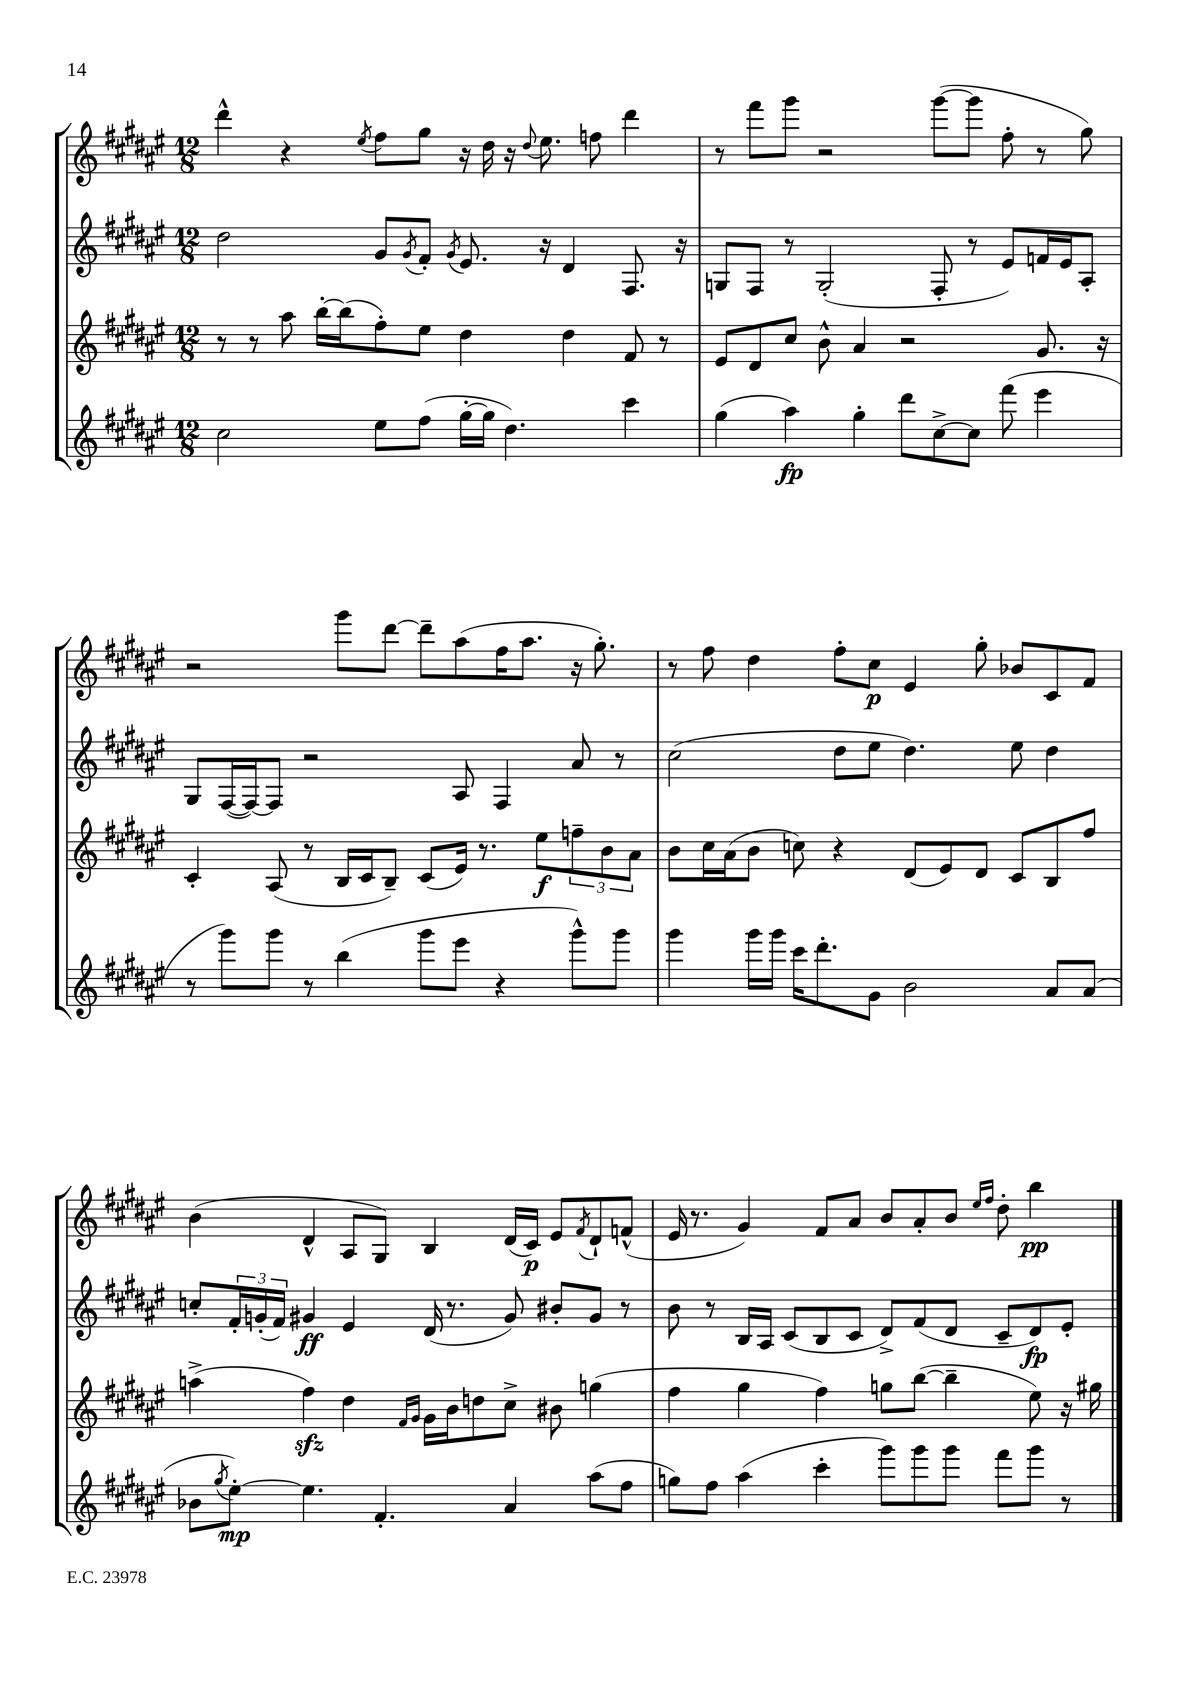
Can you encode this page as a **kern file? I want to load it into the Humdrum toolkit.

**kern	**dynam	**kern	**dynam	**kern	**dynam	**kern	**dynam
*part4	*part4	*part3	*part3	*part2	*part2	*part1	*part1
*staff4	*staff4	*staff3	*staff3	*staff2	*staff2	*staff1	*staff1
*clefG2	*	*clefG2	*	*clefG2	*	*clefG2	*
*k[f#c#g#d#a#e#]	*	*k[f#c#g#d#a#e#]	*	*k[f#c#g#d#a#e#]	*	*k[f#c#g#d#a#e#]	*
*M12/8	*	*M12/8	*	*M12/8	*	*M12/8	*
=45	=45	=45	=45	=45	=45	=45	=45
2cc#\	.	8r	.	2dd#\	.	4ddd#^^\	.
.	.	8r	.	.	.	.	.
.	.	8aa#\	.	.	.	4r	.
.	.	[16bb'\LL	.	.	.	.	.
.	.	(16bb\J]	.	.	.	.	.
.	.	.	.	.	.	8qee#/	.
8ee#\L	.	8ff#'\)	.	8g#/L	.	8ff#\L	.
.	.	.	.	8qg#/	.	.	.
(8ff#\J	.	8ee#\J	.	8f#'/J	.	8gg#\J	.
.	.	.	.	8qg#/	.	.	.
[16gg#'\LL	.	4dd#\	.	8.e#/	.	16r	.
16gg#\JJ]	.	.	.	.	.	16dd#\	.
4.dd#\)	.	.	.	.	.	16r	.
.	.	.	.	.	.	8qqdd#/	.
.	.	.	.	16r	.	8.ee#\	.
.	.	4dd#\	.	4d#/	.	.	.
.	.	.	.	.	.	8ffn\	.
4ccc#\	.	8f#/	.	8.F#/	.	4ddd#\	.
.	.	8r	.	.	.	.	.
.	.	.	.	16r	.	.	.
=46	=46	=46	=46	=46	=46	=46	=46
(4gg#\	.	8e#/L	.	8Gn/L	.	8r	.
.	.	8d#/	.	8F#/J	.	8fff#\L	.
4aa#\)	fp	8cc#/J	.	8r	.	8ggg#\J	.
.	.	8b^^\	.	(2G'/	.	2r	.
4gg#'\	.	4a#/	.	.	.	.	.
8ddd#\L	.	2r	.	.	.	.	.
[8cc#^\	.	.	.	8F#'/	.	([8ggg#\L	.
8cc#\J]	.	.	.	8r	.	8ggg#\J]	.
(8fff#\	.	.	.	8e#/L)	.	8ff#'\	.
4eee#\	.	8.g#/	.	16fn/L	.	8r	.
.	.	.	.	16e#/J	.	.	.
.	.	.	.	8A#'/J	.	8gg#\)	.
.	.	16r	.	.	.	.	.
!!LO:LB:g=z
=47	=47	=47	=47	=47	=47	=47	=47
8r	.	4c#'/	.	8G#/L	.	2r	.
8ggg#\L)	.	.	.	([16F#/L	.	.	.
.	.	.	.	16F#/J_)	.	.	.
8ggg#\J	.	(8A#/	.	8F#/J]	.	.	.
8r	.	8r	.	2r	.	.	.
(4bb\	.	16B/LL	.	.	.	8ggg#\L	.
.	.	16c#/J	.	.	.	.	.
.	.	8B~/J)	.	.	.	[8ddd#\J	.
8ggg#\L	.	(8c#/L	.	.	.	8ddd#~\L]	.
8eee#\J	.	16e#/Jk)	.	8A#/	.	(8aa#\	.
.	.	8.r	.	.	.	.	.
4r	.	.	.	4F#/	.	16ff#\K	.
.	.	.	.	.	.	8.aa#\J	.
.	.	8ee#\L	f	.	.	.	.
8ggg#^^\L)	.	12ffn~\	.	8a#/	.	16r	.
.	.	.	.	.	.	8.gg#'\)	.
.	.	12b\	.	.	.	.	.
8ggg#\J	.	.	.	8r	.	.	.
.	.	12a#\J	.	.	.	.	.
=48	=48	=48	=48	=48	=48	=48	=48
4ggg#\	.	8b\L	.	(2cc#\	.	8r	.
.	.	16cc#\L	.	.	.	8ff#\	.
.	.	(16a#\J	.	.	.	.	.
16ggg#\LL	.	8b\J	.	.	.	4dd#\	.
16ggg#\JJ	.	.	.	.	.	.	.
16ccc#\KL	.	8ccn\)	.	.	.	.	.
8.ddd#'\	.	.	.	.	.	.	.
.	.	4r	.	8dd#\L	.	8ff#'\L	.
8g#\J	.	.	.	8ee#\J	.	8cc#\J	p
2b\	.	(8d#/L	.	4.dd#\)	.	4e#/	.
.	.	8e#/)	.	.	.	.	.
.	.	8d#/J	.	.	.	8gg#'\	.
.	.	8c#/L	.	8ee#\	.	8b-X/L	.
8a#/L	.	8B/	.	4dd#\	.	8c#/	.
(8a#/J	.	8ff#/J	.	.	.	8f#/J	.
!!LO:LB:g=z
=49	=49	=49	=49	=49	=49	=49	=49
8b-X\L	.	(4aan^\	.	8ccn'/L	.	(4b\	.
8qgg#/	.	.	.	.	.	.	.
[8ee#'\J)	mp	.	.	24f#'/L	.	.	.
.	.	.	.	(24gn'/	.	.	.
.	.	.	.	24f#/JJ)	.	.	.
4.ee#\]	.	4ff#zz\)	.	4g#X/	ff	4d#^^/	.
.	.	4dd#\	.	4e#/	.	8A#/L	.
4.f#'/	.	.	.	.	.	8G#/J)	.
.	.	16qqf#/LL	.	.	.	.	.
.	.	16qqg#/JJ	.	.	.	.	.
.	.	16g#\LL	.	(16d#/	.	4B/	.
.	.	16b\J	.	8.r	.	.	.
.	.	8ddn\	.	.	.	.	.
4a#/	.	8cc#^\J	.	8g#/)	.	(16d#/LL	.
.	.	.	.	.	.	16c#/JJ)	p
.	.	8b#X\	.	8b#X'/L	.	8e#/L	.
.	.	.	.	.	.	8qf#/	.
(8aa#\L	.	(4ggn\	.	8g#/J	.	8d#`/	.
8ff#\J	.	.	.	8r	.	(8fn^^/J	.
=50	=50	=50	=50	=50	=50	=50	=50
8ggn\L)	.	4ff#\	.	8b\	.	16e#/	.
.	.	.	.	.	.	8.r	.
8ff#\J	.	.	.	8r	.	.	.
(4aa#\	.	4gg#\	.	16B/LL	.	4g#/)	.
.	.	.	.	16A#/JJ	.	.	.
.	.	.	.	(8c#/L	.	.	.
4ccc#'\	.	4ff#\)	.	8B/	.	8f#/L	.
.	.	.	.	8c#/J	.	8a#/J	.
8ggg#\L)	.	8ggn\L	.	8d#^/L)	.	8b/L	.
8ggg#\	.	([8bb\J	.	(8f#/	.	8a#'/	.
8ggg#\J	.	4bb~\]	.	8d#/J	.	8b/J	.
.	.	.	.	.	.	16qqee#/LL	.
.	.	.	.	.	.	16qqff#/JJ	.
8fff#\L	.	.	.	8c#~/L	.	8dd#'\	.
8ggg#\J	.	8ee#\)	.	8d#/)	fp	4bb\	pp
8r	.	16r	.	8e#'/J	.	.	.
.	.	16gg#X\	.	.	.	.	.
==	==	==	==	==	==	==	==
*-	*-	*-	*-	*-	*-	*-	*-
